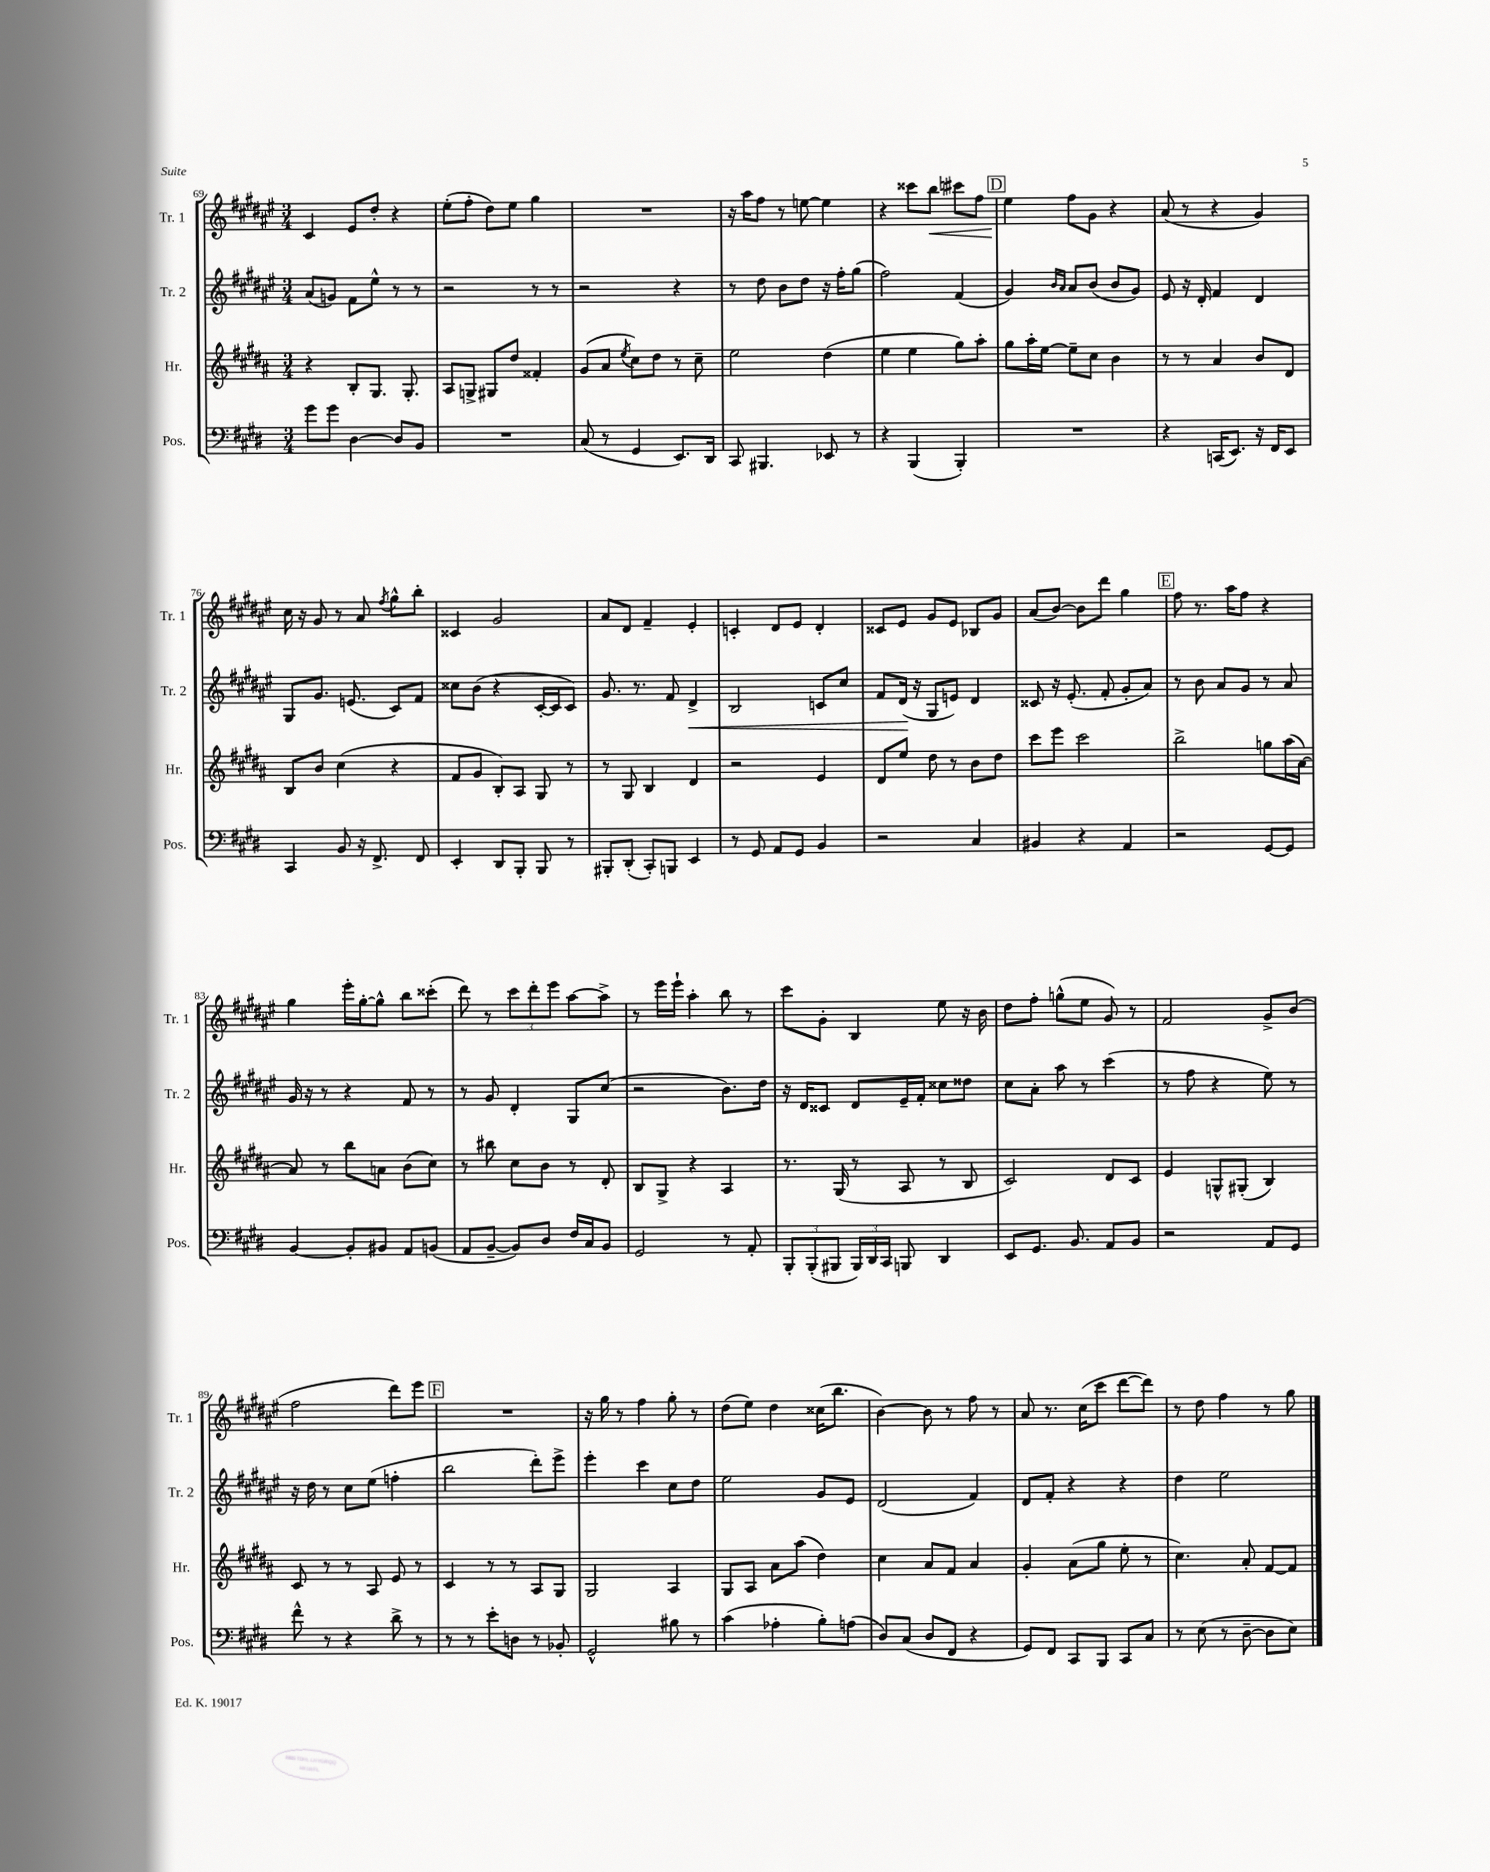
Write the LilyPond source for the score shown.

<<
\new StaffGroup <<
\new Staff = "s0" \with { instrumentName = "Tr. 1" shortInstrumentName = "Tr. 1" } {
    \clef treble \key fis \major \numericTimeSignature \time 3/4
    \autoBeamOff cis'4 eis'8[ dis''8]-. r4 |
    eis''8[-.( fis''8]-. dis''8[) eis''8] gis''4 |
    R2. |
    r16 ais''16[ fis''8] r8 e''8~ e''4 |
    r4 cisis'''8[ b''8]\< cis'''8[ fis''8] |
    \mark \markup { \box "D" } eis''4\! fis''8[ gis'8] r4 |
    ais'8( r8 r4 gis'4) |
    cis''16 r16 gis'8 r8 ais'8 \acciaccatura { fis''8 } gis''8[-^ b''8]-. |
    cisis'4 gis'2 |
    ais'8[ dis'8] fis'4-- eis'4-. |
    c'4-. dis'8[ eis'8] dis'4-. |
    cisis'8[ eis'8] gis'8[ eis'8] bes8[ gis'8] |
    ais'8[( b'8]~) b'8[ dis'''8] gis''4 |
    \mark \markup { \box "E" } fis''8 r8. ais''16[ fis''8] r4 |
    gis''4 eis'''16[-. gis''16~-. gis''8]-^ b''8[ cisis'''8]-.( |
    dis'''8) r8 \tuplet 3/2 { cis'''8[ dis'''8-. eis'''8] } ais''8[~ ais''8]-> |
    r8 eis'''16[ eis'''16]-! ais''4-. b''8 r8 |
    cis'''8[ gis'8]-. b4 eis''8 r16 b'16 |
    dis''8[ fis''8]-. g''8[-^( eis''8] gis'8) r8 |
    fis'2 gis'8[-> b'8]( |
    fis''2 dis'''8[) eis'''8] |
    \mark \markup { \box "F" } R2. |
    r16 gis''16 r8 fis''4 gis''8-. r8 |
    dis''8[( eis''8]) dis''4 cisis''16[( b''8.] |
    b'4~) b'8 r8 fis''8 r8 |
    ais'8 r8. cis''16[( cis'''8] dis'''8[~ dis'''8]) |
    r8 dis''8 fis''4 r8 gis''8 \bar "|." |
}
\new Staff = "s1" \with { instrumentName = "Tr. 2" shortInstrumentName = "Tr. 2" } {
    \clef treble \key fis \major \numericTimeSignature \time 3/4
    \autoBeamOff ais'8[( g'8]) fis'8[ eis''8]-^ r8 r8 |
    r2 r8 r8 |
    r2 r4 |
    r8 dis''8 b'8[ dis''8] r16 fis''16[-. gis''8]( |
    fis''2) fis'4( |
    \mark \markup { \box "D" } gis'4) \grace { b'16[ ais'16] } ais'8[ b'8]( b'8[ gis'8]) |
    eis'8 r16 dis'16-. fis'4 dis'4 |
    gis8[ gis'8.] e'8.( cis'8[) fis'8] |
    cisis''8[ b'8]( r4 cis'16[~-. cis'16 cis'8]) |
    gis'8. r8. fis'8 dis'4->\< |
    b2 c'8[ cis''8] |
    fis'8[ dis'16]\!( r16 gis8[ e'8]) dis'4 |
    cisis'8 r16 eis'8.-.( fis'8-. gis'8[-. ais'8]) |
    \mark \markup { \box "E" } r8 b'8 ais'8[ gis'8] r8 ais'8 |
    gis'16 r16 r8 r4 fis'8 r8 |
    r8 gis'8 dis'4-. gis8[ cis''8]( |
    r2 b'8.[) dis''16] |
    r16 dis'16[ cisis'8] dis'8[ eis'16-- fis'16]-. cisis''8[ disis''8] |
    cis''8[ ais'8]-. ais''8 r8 cis'''4( |
    r8 fis''8 r4 eis''8) r8 |
    r16 dis''16 r8 cis''8[ eis''8]( f''4-. |
    \mark \markup { \box "F" } b''2 dis'''8[-.) eis'''8]-> |
    eis'''4-. cis'''4 cis''8[ dis''8] |
    eis''2 gis'8[ eis'8] |
    dis'2( fis'4) |
    dis'8[ fis'8]-. r4 r4 |
    dis''4 eis''2 \bar "|." |
}
\new Staff = "s2" \with { instrumentName = "Hr." shortInstrumentName = "Hr." } {
    \clef treble \key b \major \numericTimeSignature \time 3/4
    \autoBeamOff r4 b8[-. gis8.] gis8.-. |
    ais8[ g8]-> gis8[ dis''8] fisis'4-. |
    gis'8[( ais'8] \acciaccatura { e''8 } cis''8[) dis''8] r8 cis''8-- |
    e''2 dis''4( |
    e''4 e''4 gis''8[) ais''8]-. |
    \mark \markup { \box "D" } gis''8[ ais''16-. e''16]~ e''8[-- cis''8] b'4 |
    r8 r8 ais'4 b'8[ dis'8] |
    b8[ b'8] cis''4( r4 |
    fis'8[ gis'8] b8[-.) ais8] gis8 r8 |
    r8 gis8 b4 dis'4 |
    r2 e'4 |
    dis'8[ e''8] dis''8 r8 b'8[ dis''8] |
    cis'''8[ e'''8] cis'''2 |
    \mark \markup { \box "E" } b''2-> g''8[ ais''16( ais'16]~) |
    ais'8 r8 b''8[ a'8] b'8[( cis''8]) |
    r8 bis''8 cis''8[ b'8] r8 dis'8-. |
    b8[ gis8]-> r4 ais4 |
    r8. gis16( r8 ais8 r8 b8 |
    cis'2) dis'8[ cis'8] |
    e'4 g8[-^ gis8]-.( b4) |
    cis'8 r8 r8 ais8 e'8 r8 |
    \mark \markup { \box "F" } cis'4 r8 r8 ais8[ gis8] |
    gis2 ais4 |
    gis8[ ais8] ais'8[ ais''8]( dis''4) |
    cis''4 ais'8[ fis'8] ais'4 |
    gis'4-. ais'8[( gis''8] e''8-. r8 |
    cis''4.) ais'8-. fis'8[~ fis'8] \bar "|." |
}
\new Staff = "s3" \with { instrumentName = "Pos." shortInstrumentName = "Pos." } {
    \clef bass \key e \major \numericTimeSignature \time 3/4
    \autoBeamOff gis'8[ gis'8] dis4~ dis8[ b,8] |
    R2. |
    cis8( r8 gis,4 e,8.[) dis,16] |
    cis,8 bis,,4. ees,8 r8 |
    r4 b,,4( b,,4-.) |
    \mark \markup { \box "D" } R2. |
    r4 c,16[( e,8.]) r16 fis,16[ e,8] |
    cis,4 b,8 r16 fis,8.-> fis,8 |
    e,4-. dis,8[ b,,8]-. b,,8 r8 |
    bis,,8[-. dis,8]-.( cis,8[-.) b,,8] e,4 |
    r8 gis,8 a,8[ gis,8] b,4 |
    r2 cis4 |
    bis,4 r4 a,4 |
    \mark \markup { \box "E" } r2 gis,8[~ gis,8] |
    b,4~ b,8[-. bis,8] a,8[ b,8]( |
    a,8[ b,8]~-- b,8[) dis8] fis16[ cis16 b,8] |
    gis,2 r8 a,8-. |
    \tuplet 3/2 { b,,8[-. b,,8-.( bis,,8] } \tuplet 3/2 { bis,,16[) dis,16 cis,16] } b,,8 dis,4 |
    e,8[ gis,8.] b,8. a,8[ b,8] |
    r2 a,8[ gis,8] |
    fis'8-^ r8 r4 dis'8-> r8 |
    \mark \markup { \box "F" } r8 r8 e'8[-. d8] r8 bes,8-. |
    gis,2-^ bis8 r8 |
    cis'4( aes4-. b8[-.) a8]( |
    dis8[) cis8]( dis8[ fis,8] r4 |
    gis,8[) fis,8] cis,8[ b,,8] cis,8[ cis8] |
    r8 e8( r8 dis8~-- dis8[ e8]) \bar "|." |
}
>>
>>
\layout { \context { \Score currentBarNumber = #69 } }
